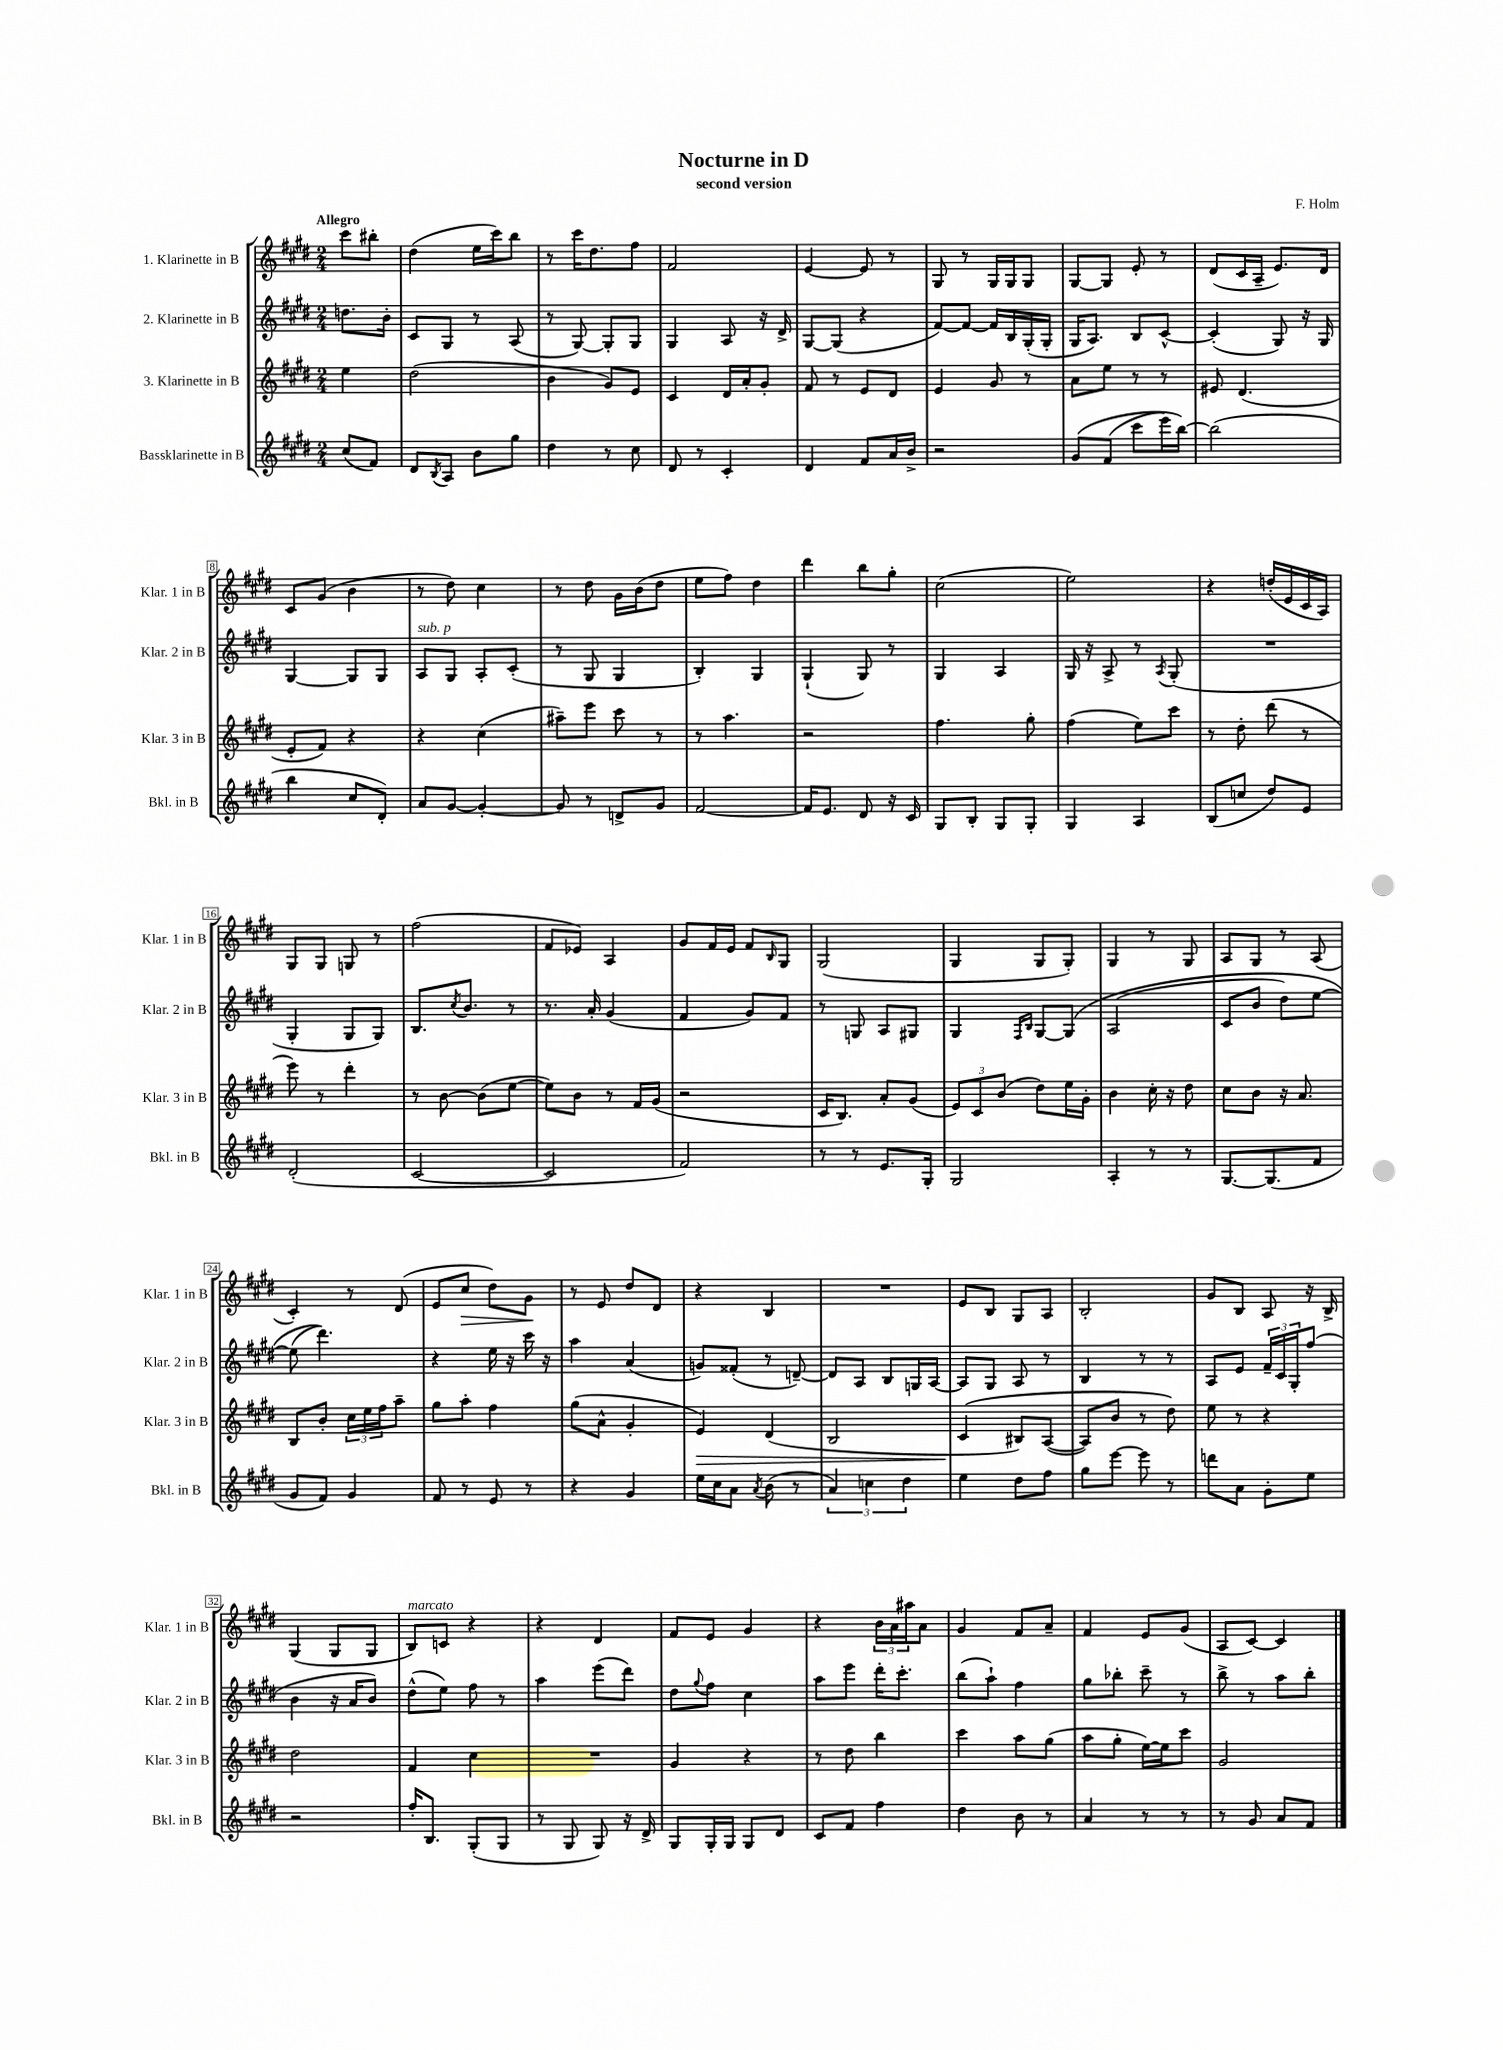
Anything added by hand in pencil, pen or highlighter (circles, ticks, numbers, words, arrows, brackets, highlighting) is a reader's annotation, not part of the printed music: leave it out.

**kern	**kern	**kern	**kern
*staff4	*staff3	*staff2	*staff1
*clefG2	*clefG2	*clefG2	*clefG2
*k[f#c#g#d#]	*k[f#c#g#d#]	*k[f#c#g#d#]	*k[f#c#g#d#]
*M2/4	*M2/4	*M2/4	*M2/4
(8cc#	4ee	8.dd	8ccc#
8f#)	.	.	8bb#'
.	.	16b'	.
=	=	=	=
8d#	(2dd#	8c#	(4dd#
8qB	.	.	.
8A	.	8G#	.
8b	.	8r	16ee
.	.	.	16ccc#)
8gg#	.	(8A	8bb
=	=	=	=
4dd#	4b	8r	8r
.	.	[8G#)	16ccc#
.	.	.	8.dd#
8r	8g#)	8G#']	.
8cc#	8e	8G#	8ff#
=	=	=	=
8d#	4c#	4G#	2f#
8r	.	.	.
4c#'	16d#	8A	.
.	16a'	.	.
.	8g#'	16r	.
.	.	16d#^	.
=	=	=	=
4d#	8f#	[8G#	[4e
.	8r	(8G#]	.
8f#	8e	4r	8e]
16a	8d#	.	8r
16b^	.	.	.
=	=	=	=
2r	4e	[8f#)	8G#
.	.	8f#_	8r
.	8g#	16f#]	16G#
.	.	16B	16G#
.	8r	(16G#'	8G#
.	.	16G#'	.
=	=	=	=
&(8g#	8a	16G#	[8G#
.	.	8.A)	.
(8f#	8ee	.	8G#]
8ccc#	8r	8B	8e'
16eee)	8r	[8c#^^	8r
[16bb&)	.	.	.
=	=	=	=
(2bb]	8e#	(4c#']	(8d#
.	(4.d#	.	16c#
.	.	.	16A~
.	.	8G#)	8.e)
.	.	16r	.
.	.	16G#	16d#
=	=	=	=
4bb	8e'	[4G#	8c#
.	8f#)	.	(8g#
8cc#	4r	8G#]	4b
8d#')	.	8G#	.
=	=	=	=
8a	4r	8A	8r
[8g#	.	8G#	8dd#)
4g#'_	(4cc#	8A'	4cc#
.	.	(8c#'	.
=	=	=	=
8g#]	8aa#~)	8r	8r
8r	8eee	8G#	8dd#
8d^	8ccc#	4G#	16g#
.	.	.	(16b
8g#	8r	.	8dd#
=	=	=	=
[2f#	8r	4B')	8ee
.	4.aa	.	8ff#)
.	.	4G#	4dd#
=	=	=	=
16f#]	2r	(4G#`	4ddd#
8.e	.	.	.
8d#	.	8G#)	8bb
16r	.	8r	8gg#'
16c#	.	.	.
=	=	=	=
8G#	4.ff#	4G#	(2cc#
8B'	.	.	.
8G#	.	4A	.
8G#'	8gg#'	.	.
=	=	=	=
4G#	(4ff#	16G#	2ee)
.	.	16r	.
.	.	8A^	.
4A	8ee)	8r	.
.	.	8qA	.
.	8ccc#	(8G#'	.
=	=	=	=
(8B	8r	2r	4r
8cc	8dd#'	.	.
8dd#)	(8ddd#	.	(16dd'
.	.	.	16e
8e	8r	.	16c#
.	.	.	16A)
=	=	=	=
(2d#'	8eee)	4G#'	8G#
.	8r	.	8G#
.	4ddd#'	8G#	8G
.	.	8G#)	8r
=	=	=	=
[2c#	8r	8.B	(2ff#
.	[8b	.	.
.	.	8qcc#	.
.	.	8.b	.
.	(8b]	.	.
.	[8ee	8r	.
=	=	=	=
2c#]	8ee])	8.r	8f#
.	8b	.	8e-)
.	.	16a'	.
.	8r	(4g#	4A
.	16f#	.	.
.	(16g#	.	.
=	=	=	=
2f#)	2r	4f#	8g#
.	.	.	16f#
.	.	.	16e
.	.	8g#)	8f#
.	.	.	16qqB
.	.	8f#	8G#
=	=	=	=
8r	16c#	8r	(2G#
.	8.B)	.	.
8r	.	8G	.
8.e	8a'	8A	.
.	(8g#	8G#	.
16G#'	.	.	.
=	=	=	=
2G#	12e)	4G#	4G#
.	12c#	.	.
.	(12b	.	.
.	.	16qqF#	.
.	.	16qqB	.
.	8dd#)	[8G#	8G#
.	16ee	&(8G#]	8G#')
.	16g#'	.	.
=	=	=	=
4A'	4b	(2A	4G#
8r	16cc#'	.	8r
.	16r	.	.
8r	8dd#	.	8G#
=	=	=	=
[8.G#	8cc#	8c#	8A
.	8b	8b	8G#
(8.G#]	.	.	.
.	16r	8dd#)	8r
.	8.a	.	.
8f#	.	[8ee	(8A
=	=	=	=
8g#	8B	(8ee]	4c#')
8f#)	8b'	4.ddd#)&)	.
4g#	24cc#	.	8r
.	24ee	.	.
.	24ff#	.	.
.	8aa~	.	(8d#
=	=	=	=
8f#	8gg#	4r	8e
8r	8aa'	.	8cc#
8e	4ff#	16ee	8dd#)
.	.	16r	.
8r	.	16ccc#	8g#
.	.	16r	.
=	=	=	=
4r	(8gg#	4aa	8r
.	8a^^	.	8e
4g#	4g#'	(4a	8dd#
.	.	.	8d#
=	=	=	=
16ee	4e)	8g)	4r
16cc#	.	.	.
8a	.	(8f##'	.
8qa	.	.	.
(8b	(4d#	8r	4B
8r	.	[8d~)	.
=	=	=	=
6a)	2B	8d]	2r
.	.	8A	.
6cc	.	.	.
.	.	8B	.
6dd#	.	.	.
.	.	16G	.
.	.	[16A	.
=	=	=	=
4ee	&(4c#	8A]	8e
.	.	8G#	8B
8dd#	8B#)	8A	8G#
8ff#	([8A	8r	8A
=	=	=	=
8gg#	8A])	4B	2B'
[8eee	8b	.	.
8eee]	8r	8r	.
8r	8dd#&)	8r	.
=	=	=	=
8ddd	8ee	8A	8g#
8a	8r	8e	8B
8g#'	4r	24f#~	8A
.	.	24c#	.
.	.	24G#'	.
8ee	.	(8ff#	16r
.	.	.	16B^
=	=	=	=
2r	2dd#	4b	(4G#
.	.	16r	8G#
.	.	16a	.
.	.	8b)	8G#
=	=	=	=
16ff#'	4f#	(8dd#^^	8B)
8.B	.	.	.
.	.	8ee)	8c
(8G#'	4cc#	8ff#	4r
8G#	.	8r	.
=	=	=	=
8r	2r	4aa	4r
8G#	.	.	.
8G#)	.	(8eee	4d#
16r	.	8ddd#)	.
16d#^	.	.	.
=	=	=	=
8G#	4g#	8dd#	8f#
.	.	8qqgg#	.
16G#'	.	8ff#	8e
16G#	.	.	.
8G#	4r	4cc#	4g#
8d#	.	.	.
=	=	=	=
8c#	8r	8aa	4r
8f#	8dd#	8eee	.
4ff#	4bb	16ddd#'	24b
.	.	.	24a
.	.	8.ccc#'	.
.	.	.	24aa#
.	.	.	8a
=	=	=	=
4dd#	4ccc#	(8bb	4g#
.	.	8aa`)	.
8b	8aa	4ff#	8f#
8r	(8gg#	.	8a~
=	=	=	=
4a	8aa	8gg#	4f#
.	8gg#'	8bb-'	.
8r	[16ee)	8ccc#~	8e
.	16ee]	.	.
8r	8ccc#	8r	(8g#
=	=	=	=
8r	2g#	8bb^	8A
8g#	.	8r	[8c#)
8a	.	8aa	4c#]
8f#	.	8bb'	.
==	==	==	==
*-	*-	*-	*-
